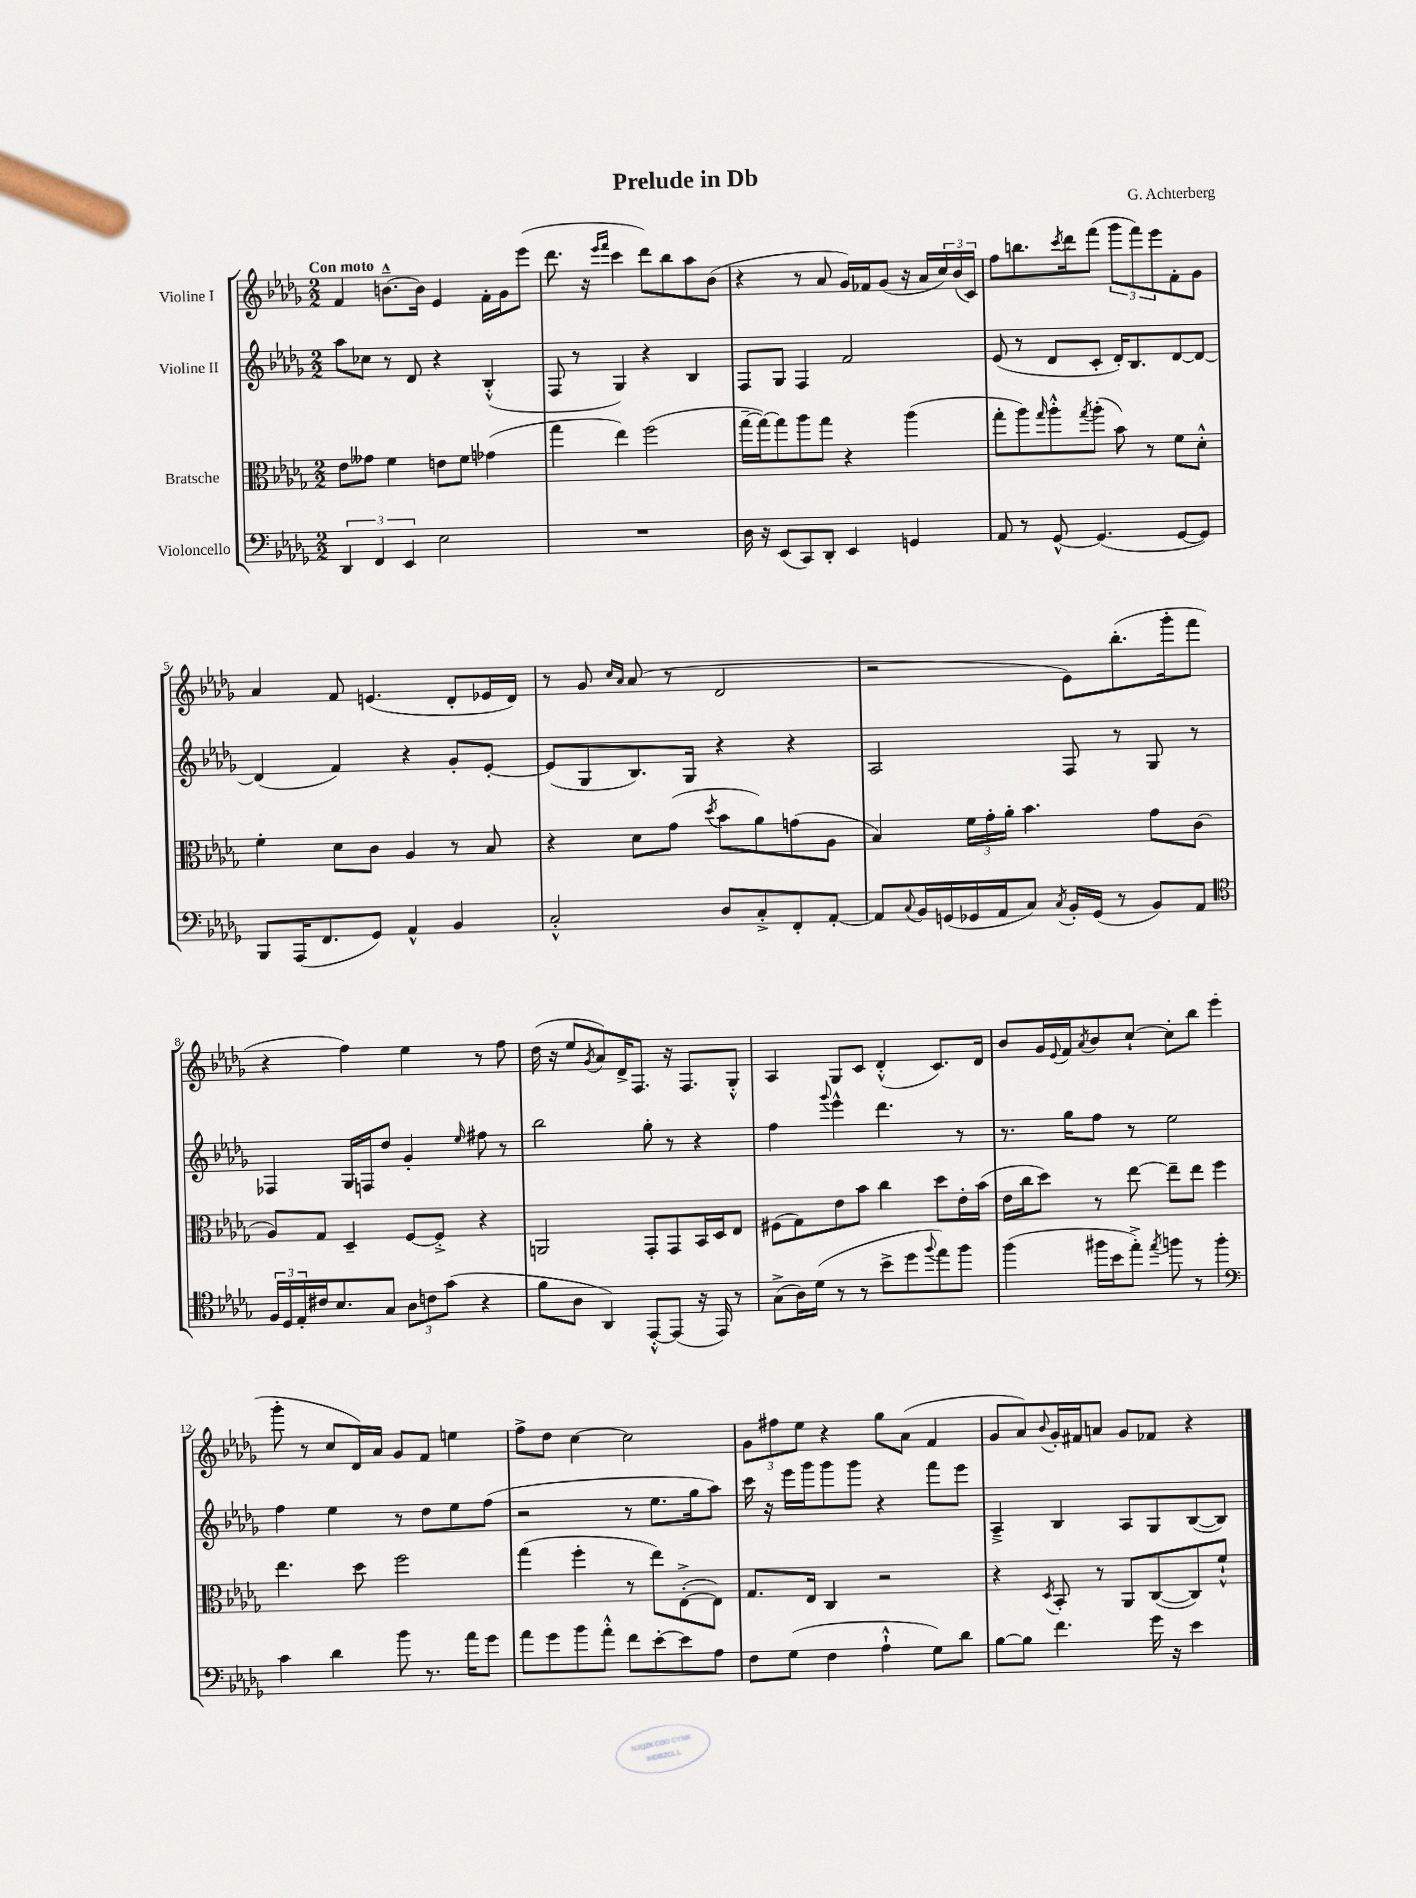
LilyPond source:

\header { title = "Prelude in Db" composer = "G. Achterberg" }
<<
\new StaffGroup <<
\new Staff = "s0" \with { instrumentName = "Violine I" } {
    \clef treble \key des \major \numericTimeSignature \time 2/2 \tempo "Con moto"
    f'4 b'8.~---^ b'16 ees'4 f'16-. ges'16 ees'''8( |
    des'''8. r16 \grace { ees'''16 f'''16 } c'''4 des'''8) bes''8 aes''8 bes'8( |
    r4 r8 aes'8 ges'16) fes'16 ges'8( r16 aes'16 \tuplet 3/2 { c''16) bes'16( c'16) } |
    f''8 b''8. \acciaccatura { c'''8 } des'''16 f'''8( \tuplet 3/2 { ges'''8 f'''8) ees'''8 } f'8-. ges'8 |
    aes'4 f'8 e'4.( des'8-. ees'16 des'16) |
    r8 ges'8 \grace { c''16 aes'16 } aes'8( r8 des'2 |
    r2 ees'8) bes''8.-.( ges'''16-. f'''8 |
    r4 f''4) ees''4 r8 f''8 |
    des''16( r16 ees''8 \acciaccatura { ges'8 } aes'8) des'16-> f8. r16 f8. ges8-.-^ |
    aes4 ges8 c'8 des'4-.-^( c'8.) des'16 |
    bes'8 ges'16 \appoggiatura { ees'8 } f'16 \acciaccatura { aes'8 } bes'8 c''8~-! c''8-. bes''8 ees'''4( |
    ges'''8-. r8 c''8 des'16) aes'16 ges'8 f'8 e''4 |
    f''8-> des''8 c''4~ c''2 |
    \tuplet 3/2 { ges'8 fis''8 ees''8 } r4 ges''8 aes'8( f'4 |
    ges'8 aes'8) \appoggiatura { bes'8 } ges'16-. fis'16 a'8 ges'8 fes'8 r4 \bar "|." |
}
\new Staff = "s1" \with { instrumentName = "Violine II" } {
    \clef treble \key des \major \numericTimeSignature \time 2/2
    aes''8 ces''8 r8 des'8 r4 bes4-.-^( |
    f8 r8 ges4) r4 bes4 |
    f8 ges8 f4 f'2 |
    ees'8( r8 des'8 c'8-. des'16-.) bes8. des'8~ des'8~ |
    des'4( f'4) r4 ges'8-. ees'8~-. |
    ees'8( ges8 bes8.) ges16 r4 r4 |
    aes2 f8 r8 ges8 r8 |
    fes4 ges16 f16 des''8 ges'4-. \grace { ees''16 } fis''8 r8 |
    bes''2 ges''8-. r8 r4 |
    f''4 \appoggiatura { ges'''8 } ees'''4-^ des'''4. r8 |
    r8. ges''16 f''8 r8 ees''2 |
    f''4 ees''4 r8 des''8 ees''8 f''8( |
    r2 r8 ees''8. ges''16 aes''8) |
    c'''16 r16 ees'''16 ges'''16 ges'''8 ges'''8 r4 f'''8 ees'''8 |
    aes4---> bes4 aes8 ges8 bes8~( bes8) \bar "|." |
}
\new Staff = "s2" \with { instrumentName = "Bratsche" } {
    \clef alto \key des \major \numericTimeSignature \time 2/2
    ees'8 geses'8 f'4 e'8 f'8 ges'4( |
    ges''4 ees''4) f''2( |
    ges''16~-- ges''16~) ges''8 aes''8 ges''8 r4 aes''4( |
    ges''8-. aes''8) \grace { ges''16 } aes''8-.-^ \acciaccatura { ges''8 } aes''8-.( bes'8) r8 f'8 des'8-.-^ |
    f'4-. des'8 c'8 aes4 r8 bes8 |
    r4 des'8 ges'8( \acciaccatura { des''8 } bes'8 aes'8) g'8( aes8 |
    bes4) \tuplet 3/2 { f'16 ges'16-. aes'16-. } bes'4. ges'8 c'8( |
    aes8) ges8 des4-- f8~ f8-.-> r4 |
    a,2 ges,8-. ges,8 bes,16 des16 ees8 |
    fis8( ges8) ees'8 bes'8 c''4 des''8 ees'16-. bes'16( |
    ees'16 c''16 des''8) r8 ees''8~ ees''8-- ees''8 f''4 |
    ees''4. des''8 f''2 |
    ges''4( f''4-. r8 ees''8) ees8~-.->( ees8) |
    ges8. ees16 c4 r2 |
    r4 \acciaccatura { des8 } bes,8-. r8 aes,8 c8~( c8) f'8-!-^ \bar "|." |
}
\new Staff = "s3" \with { instrumentName = "Violoncello" } {
    \clef bass \key des \major \numericTimeSignature \time 2/2
    \tuplet 3/2 { des,4 f,4 ees,4 } ees2 |
    R1 |
    des16 r16 ees,8( c,8) des,8-. ees,4 g,4 |
    aes,8 r8 ges,8~-^ ges,4.( ges,8~ ges,8) |
    bes,,8 aes,,16( f,8. ges,8) aes,4-^ bes,4 |
    c2-.-^ des8 c8-.-> f,8-. aes,8~-. |
    aes,8 \appoggiatura { c8 } bes,16 g,16( ges,16 aes,16 c8) \acciaccatura { c8 } bes,16-. ges,16( r8 bes,8) aes,8 |
    \clef tenor \tuplet 3/2 { f16 des16 ees16-. } cis'16 bes8. ges8 \tuplet 3/2 { aes8 c'8 ges'8( } r4 |
    f'8 aes8 aes,4) ees,8~-.-^ ees,8( r16 ees,16) r8 |
    ges8->( aes16) des'16( r8 r8 bes'8-> des''8 \appoggiatura { f''8 } ees''8) f''8 |
    f''4( fis''16 bes'16 ees''8-.->) \acciaccatura { ees''8 } f''8 r8 f''4-. |
    \clef bass c'4 des'4 bes'8 r8. aes'16 ges'8 |
    aes'8 ges'8 bes'8 aes'8-.-^ f'8 ees'8~-. ees'8 aes8 |
    f8 ges8( f4 aes4-!-^ ges8) des'8 |
    bes8~ bes8 f'4. ges'16 r16 ees'4 \bar "|." |
}
>>
>>
